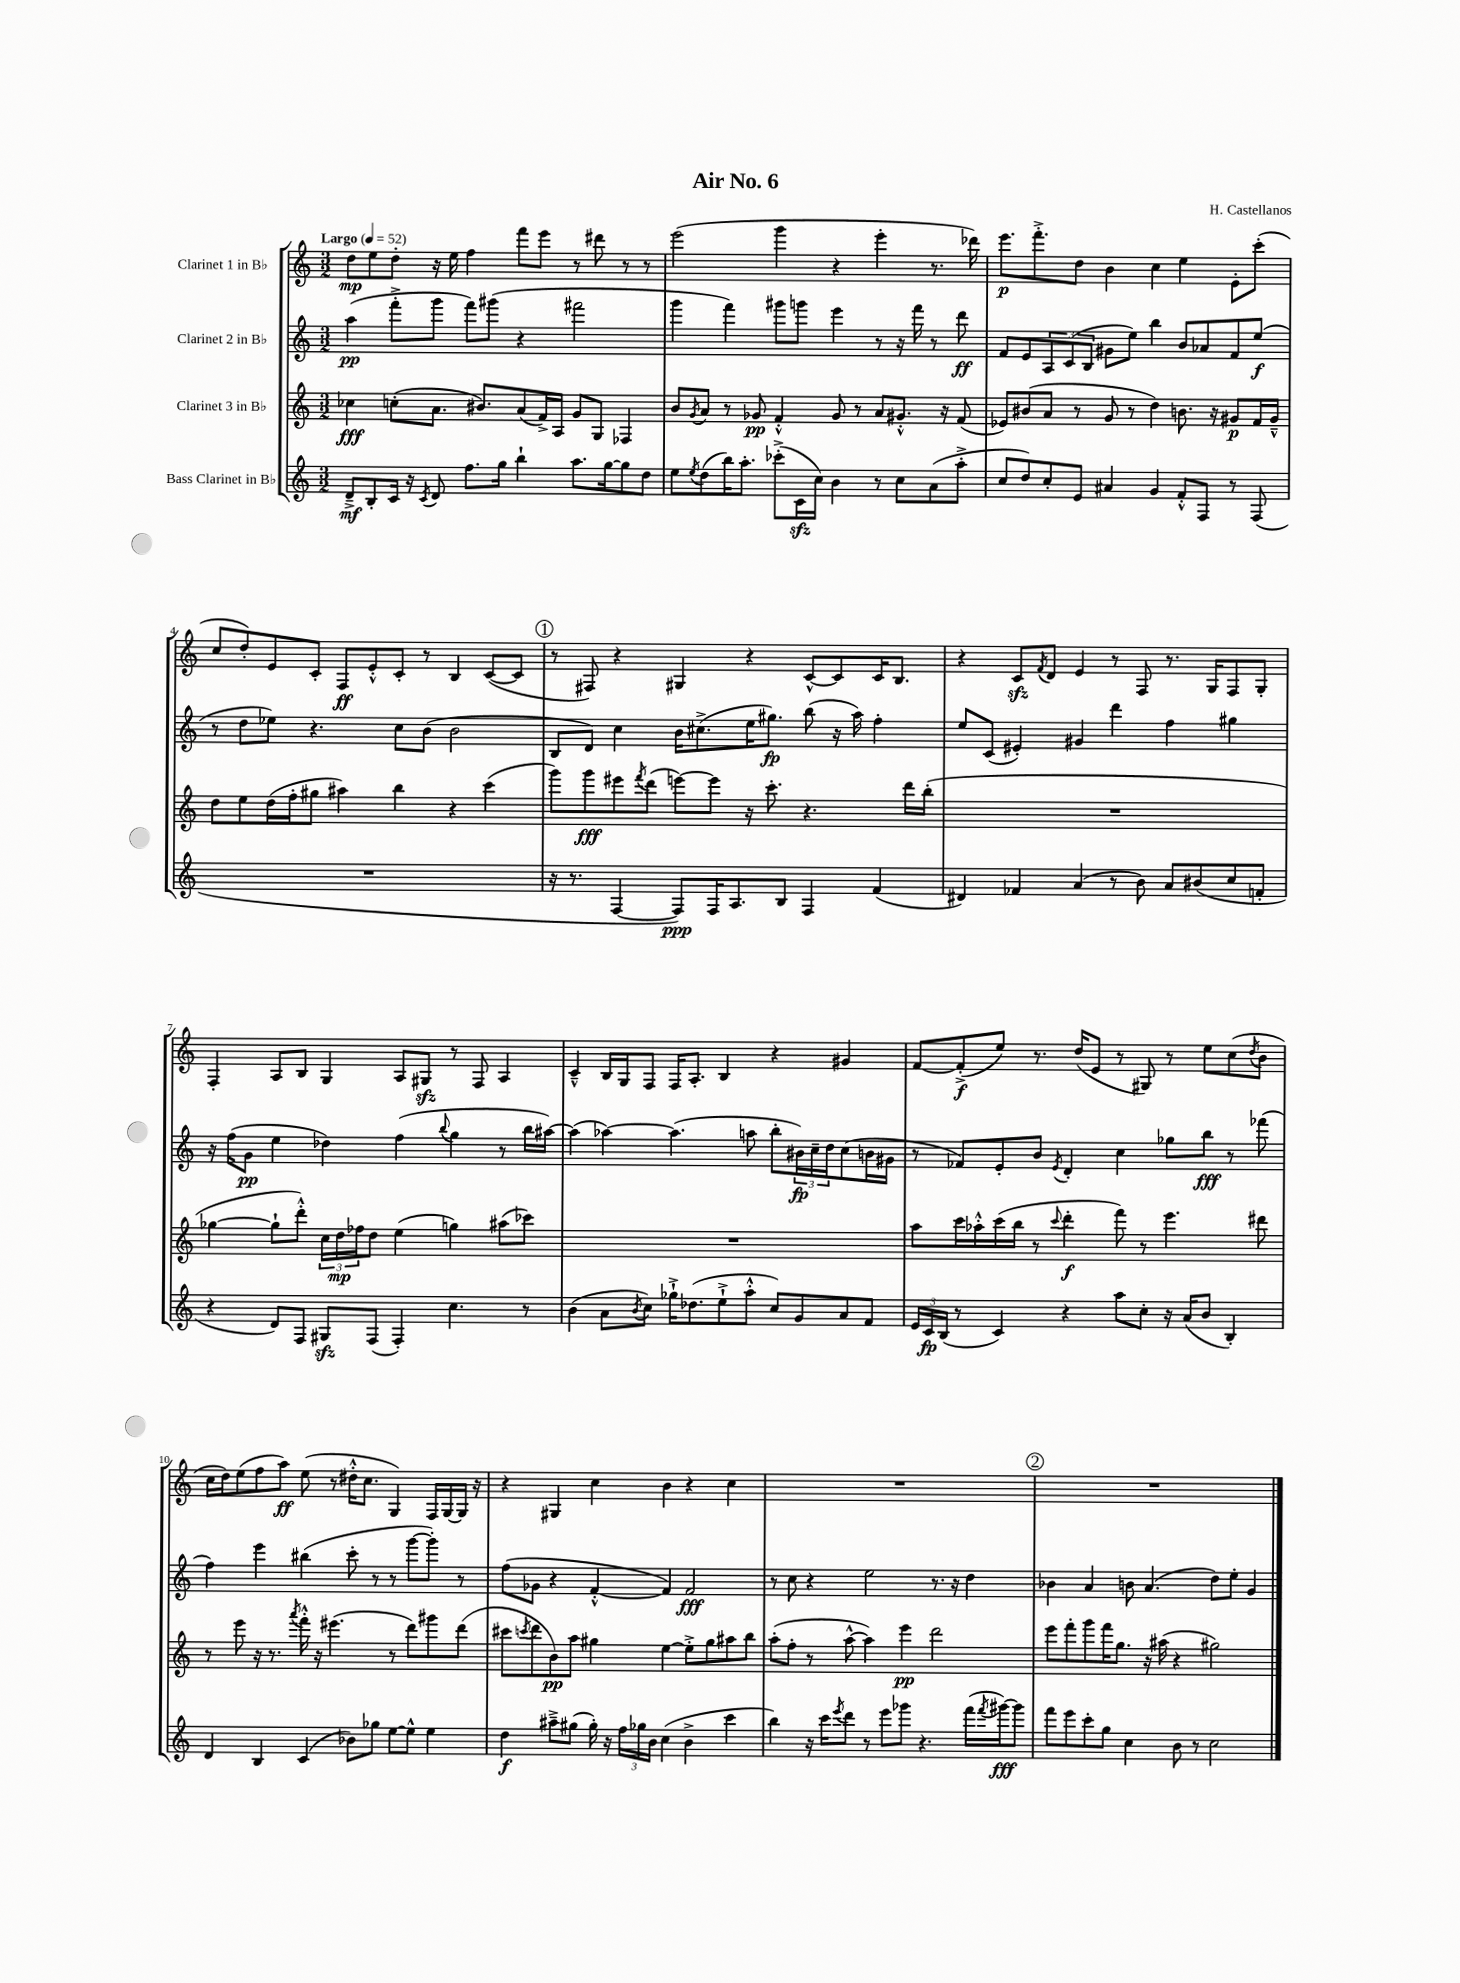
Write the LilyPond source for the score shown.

\header { title = "Air No. 6" composer = "H. Castellanos" }
<<
\new StaffGroup <<
\new Staff = "s0" \with { instrumentName = "Clarinet 1 in Bb" } {
    \clef treble \key c \major \numericTimeSignature \time 3/2 \tempo "Largo" 4 = 52
    d''8\mp e''8 d''8-. r16 e''16 f''4 f'''8 e'''8 r8 dis'''8 r8 r8 |
    e'''2( g'''4 r4 e'''4-. r8. des'''16) |
    e'''8.\p f'''8.-.-> d''8 b'4 c''4 e''4 e'8-. c'''8-.( |
    c''8 d''8-.) e'8 c'8-. f8\ff e'8-.-^ c'8-. r8 b4 c'8~( c'8 |
    \mark \markup { \circle "1" } r8 fis8) r4 gis4 r4 c'8~-^ c'8 c'16 b8. |
    r4 c'8\sfz \acciaccatura { f'8 } d'8 e'4 r8 f8 r8. g16 f8 g8-. |
    f4-. a8 b8 g4 a8 gis8\sfz r8 f8 a4 |
    c'4---^ b16 g16 f8 f16 a8.-. b4 r4 gis'4 |
    f'8~ f'8-.->\f( e''8) r8. d''16( e'8 r8 gis8) r8 e''8 c''8( \acciaccatura { d''8 } b'8 |
    c''16 d''16) e''8( f''8 a''8\ff) e''8( r8 dis''16-.-^ c''8. g4) f16 g16~ g16 r16 |
    r4 gis4 c''4 b'4 r4 c''4 |
    R1. |
    \mark \markup { \circle "2" } R1. \bar "|." |
}
\new Staff = "s1" \with { instrumentName = "Clarinet 2 in Bb" } {
    \clef treble \key c \major \numericTimeSignature \time 3/2
    a''4\pp( f'''8-.-> g'''8 f'''8) gis'''8( r4 fis'''2 |
    g'''4 f'''4) gis'''8 g'''8 e'''4 r8 r16 f'''16 r8 d'''8\ff |
    f'8 e'8 \tuplet 3/2 { a8 c'8( b8 } gis'8 e''8) b''4 b'8 aes'8 f'8 e''8\f( |
    r8 d''8 ees''8) r4. c''8 b'8( b'2 |
    \mark \markup { \circle "1" } b8 d'8) c''4 b'16 cis''8.->( e''16 gis''8.\fp) b''8( r16 a''16) f''4-. |
    e''8 c'8( eis'4-.) gis'4 d'''4 f''4 gis''4 |
    r16 f''16( g'8\pp e''4 des''4) f''4( \appoggiatura { b''8 } g''4 r8 b''16 ais''16~) |
    ais''4( aes''4~) aes''4.( a''8 b''8-. \tuplet 3/2 { bis'16\fp) c''16-- d''16 } c''8( b'16 gis'16 |
    r8 fes'8) e'8-. b'8 \acciaccatura { e'8 } d'4-. c''4 ges''8 b''8\fff r8 fes'''8( |
    f''4) e'''4 bis''4( c'''8-. r8 r8 g'''8~ g'''8-.) r8 |
    f''8( ges'8 r4 f'4~-.-^ f'4) f'2\fff |
    r8 c''8 r4 e''2 r8. r16 d''4 |
    \mark \markup { \circle "2" } bes'4 a'4 b'8 a'4.( d''8) e''8-. g'4 \bar "|." |
}
\new Staff = "s2" \with { instrumentName = "Clarinet 3 in Bb" } {
    \clef treble \key c \major \numericTimeSignature \time 3/2
    ces''4\fff c''8-.( a'8. bis'8.) a'8( f'16->) a16 g'8 g8 fes4 |
    b'8 \acciaccatura { g'8 } a'8 r8 ges'8\pp f'4-.-^ ges'8 r8 a'8 gis'8.-.-^ r16 f'8( |
    ees'8) bis'8( a'8 r8 g'8 r8 d''4) b'8. r16 gis'8\p f'16 gis'16---^ |
    d''8 e''8 d''16( f''16-. gis''8 ais''4) b''4 r4 c'''4( |
    \mark \markup { \circle "1" } g'''8) g'''8\fff eis'''8 \acciaccatura { f'''8 } d'''8( e'''8~) e'''8 r16 c'''8.-. r4. d'''16 b''16-.( |
    R1. |
    ges''4~ ges''8-! d'''8-.-^) \tuplet 3/2 { c''16 d''16\mp fes''16 } d''8 e''4( g''4) ais''8( ces'''8) |
    R1. |
    a''8 c'''16 aes''16-.-^ c'''16( b''16 r8 \appoggiatura { c'''8 } d'''4-.\f f'''8) r8 e'''4. dis'''8 |
    r8 e'''8 r16 r8. \acciaccatura { a'''8 } f'''16-.-^ r16 eis'''4.( r8 d'''8) gis'''8 d'''8( |
    cis'''8 \acciaccatura { c'''8 } d'''8 b'8\pp) a''8 gis''4 e''4~ e''8-.-> gis''8 ais''8 b''8 |
    a''8-.( f''8-. r8 a''8~-^ a''4) e'''4\pp d'''2 |
    \mark \markup { \circle "2" } e'''8 f'''8-. g'''8 f'''16 g''8. r16 ais''16( r4 gis''2) \bar "|." |
}
\new Staff = "s3" \with { instrumentName = "Bass Clarinet in Bb" } {
    \clef treble \key c \major \numericTimeSignature \time 3/2
    d'8--->\mf b8-. c'16 r16 \acciaccatura { c'8 } d'8 f''8. g''16 b''4-! a''8. g''16~ g''8 d''8 |
    e''8 \acciaccatura { e''8 } d''8( b''16) a''8.-. ces'''8-.->( c'16\sfz c''16) b'4 r8 c''8 a'8( a''8-.-> |
    c''8 d''8) c''8-. e'8 ais'4 g'4 f'8-.-^ f8 r8 f8( |
    R1. |
    \mark \markup { \circle "1" } r16 r8. f4~ f8\ppp) f16 a8. b8 f4 f'4( |
    dis'4) fes'4 a'4( r8 b'8) a'8 bis'8( c''8 f'8-. |
    r4 d'8) f8 gis8\sfz f8( f4-.) c''4. r8 |
    b'4( a'8 \acciaccatura { b'8 } c''8) ges''16-!-> des''8.( e''8-!-> a''8-.-^ c''8) g'8 a'8 f'8 |
    \tuplet 3/2 { e'16 c'16\fp b16( } r8 c'4) r4 a''8 c''8-. r16 a'16( b'8 b4-.) |
    d'4 b4 c'4( bes'8) ges''8 e''8~ e''8-^ e''4 |
    d''4\f ais''8---> gis''8( gis''16-.) r16 \tuplet 3/2 { f''16 ges''16 b'16 } c''4( b'4-> c'''4 |
    b''4) r16 c'''16 \acciaccatura { e'''8 } d'''8 r8 e'''8 ges'''8 r4. f'''16( \acciaccatura { f'''8 } gis'''16~\fff) gis'''8 |
    \mark \markup { \circle "2" } f'''8 e'''8 c'''8-. g''8 c''4 b'8 r8 c''2 \bar "|." |
}
>>
>>
